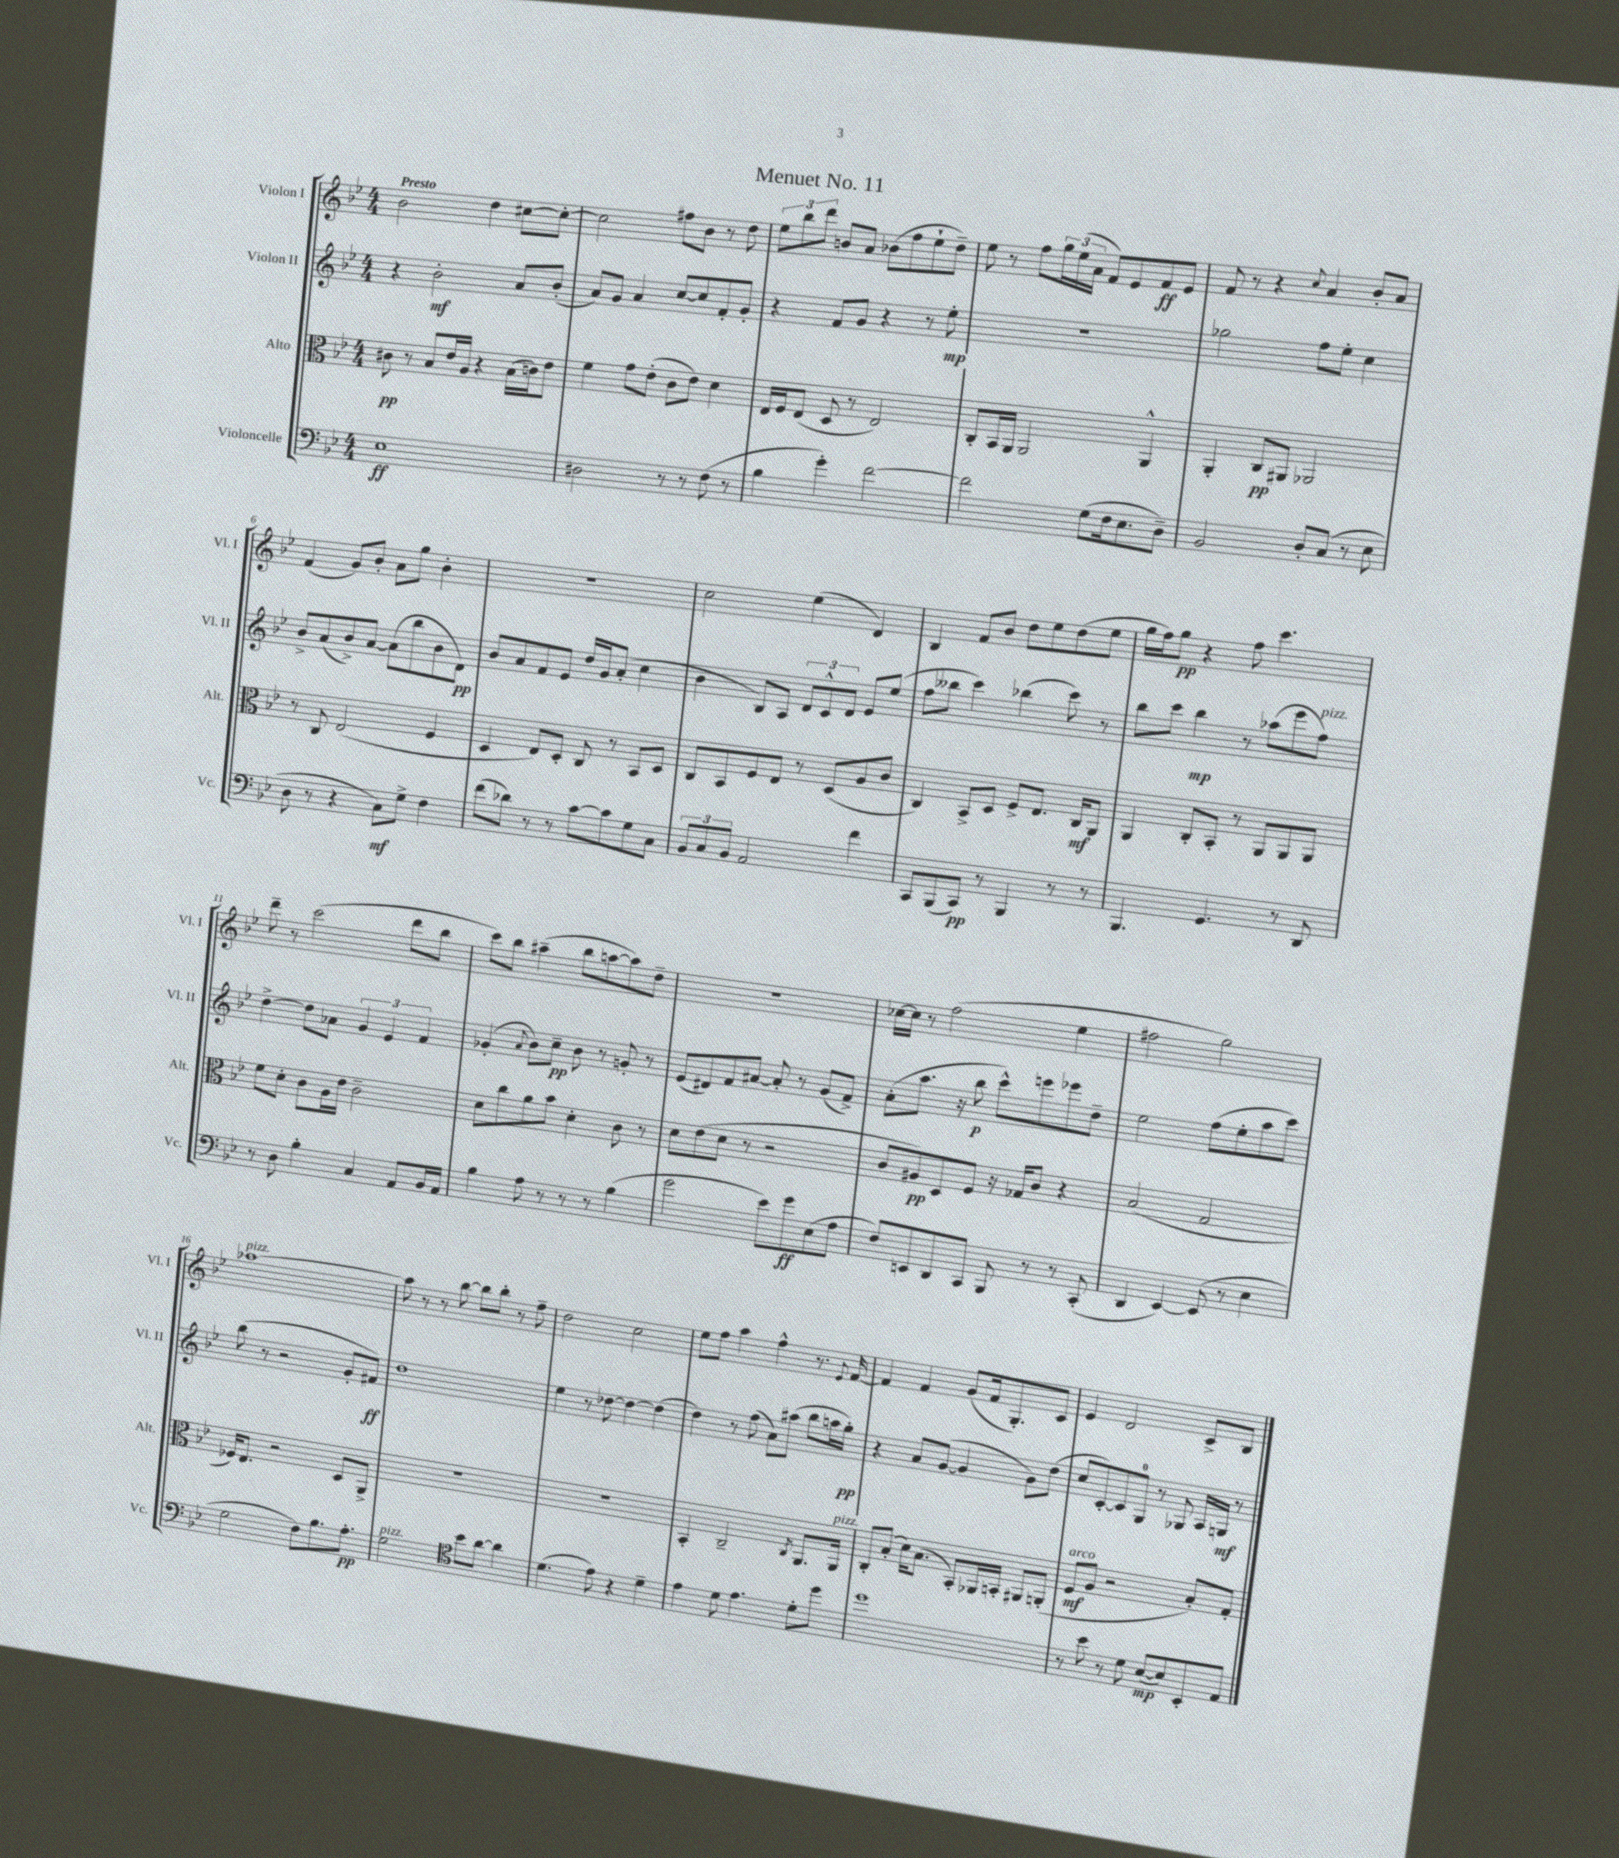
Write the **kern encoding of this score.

**kern	**kern	**kern	**kern
*staff4	*staff3	*staff2	*staff1
*clefF4	*clefC3	*clefG2	*clefG2
*k[b-e-]	*k[b-e-]	*k[b-e-]	*k[b-e-]
*M4/4	*M4/4	*M4/4	*M4/4
1E-	8c#	4r	2b-
.	8r	.	.
.	8B-	2b-'	.
.	16e-	.	.
.	16A	.	.
.	4r	.	4dd
.	(16B-	8a	[8cc#
.	16c)	.	.
.	8e-	(8b-'	8cc#'_
=	=	=	=
2D#	4f	8a)	2cc#]
.	.	8g	.
.	8g	4a	.
.	(8e-'	.	.
8r	8c	[8cc	8ff#
8r	8e-)	8cc]	8b-
(8F	4d	8f'	8r
8r	.	8g'	8dd
=	=	=	=
4B-	16E-	4r	12ee-
.	16F	.	.
.	.	.	12bb-
.	(8E-	.	.
.	.	.	12ddd
4g')	8D	8f	8b
.	8r	8g	8a
[2f	2E-)	4r	(8b-
.	.	.	8ff
.	.	8r	8ee-`
.	.	8ee-'	8dd~)
=	=	=	=
2f]	8C'	1r	8ee-
.	16BB-	.	8r
.	16AA	.	.
.	2AA	.	8ff
.	.	.	24gg
.	.	.	(24ee-
.	.	.	24a
(8G	.	.	8f)
16F	.	.	8e-
8.E-	.	.	.
.	4AA^^	.	8f
8D~)	.	.	8e-
=	=	=	=
2BB-	4AA'	2gg-	8f
.	.	.	8r
.	8C	.	4r
.	8AA#	.	.
.	.	.	8qqcc
8D'	2AA-	8ff	4a
(8C	.	8ee-'	.
8r	.	4cc	8b-'
8E-	.	.	8a
=	=	=	=
8D	8r	8b-^	(4f
8r	8C	(8a	.
4r	(2E-	8b-^)	8g)
.	.	[8a	8b-'
8C)	.	(8a]	8a
8G^	.	8bb-	8gg
4F	4F	8b-	4b-'
.	.	8d)	.
=	=	=	=
(8f	4D	8b-	1r
8d-)	.	8a	.
8r	8E-)	8f	.
8r	8D'	8e-	.
[8c	8C	16dd	.
.	.	16g	.
8c]	8r	(8a'	.
8G	8BB-	4cc	.
8C	8D	.	.
=	=	=	=
12BB-	8C	4b-	2cc
12C	.	.	.
.	8BB-	.	.
12BB-	.	.	.
2AA	8F	8B-)	.
.	8E-	8A	.
.	8r	12d	(4ee-
.	.	12c^^	.
.	(8D	.	.
.	.	12d	.
4f	8A	8e-	4d)
.	8c	(8ee-	.
=	=	=	=
8CC	4C)	8ff	4B-
(8BBB-	.	8bb--	.
8CC)	8BB-^	4ccc)	8f
8r	8D	.	8b-
4BBB-	8F^	(4bb-	8dd
.	8.E-	.	8ee-
8r	.	8ccc)	(8dd
.	16C	.	.
8r	8AA	8r	8ee-
=	=	=	=
4.BBB-	4AA	8bb-	16gg
.	.	.	16ff)
.	.	8ccc	8gg
.	8C'	4bb-	4r
4.GG	8BB-'	.	.
.	8r	8r	8ff
.	8AA	(8aa-	4.ccc
8r	8AA	8eee-	.
8DD	8AA	8ff)	.
=	=	=	=
8r	8f	[4dd^	8ddd~
8D	8d'	.	8r
4B-'	8c	8dd]	(2ccc
.	16A	8a-	.
.	16e-	.	.
4C	2c~	6g	.
.	.	6e-	.
8AA	.	.	8ddd
.	.	6f	.
16BB-	.	.	8bb-
16AA	.	.	.
=	=	=	=
4B-	8d	(4g-'	8ccc)
.	8cc	.	8bb-
.	.	8qqa	.
8A	8a	8b-)	(4aa#~
8r	8b-	8cc~	.
8r	4d'	8b-	8bb-
8r	.	8r	[8aa
(4B-	8c	8g'	8aa])
.	8r	8r	8dd~
=	=	=	=
2g	8d	(8e-	1r
.	(8e-	8d#)	.
.	8d	8f	.
.	8r	[8a#	.
8e-)	2r	8a#']	.
8g	.	8r	.
(8E-	.	(8g	.
8A	.	8f^)	.
=	=	=	=
8F)	8c	(8a'	[16cc-
.	.	.	16cc-]
8EE	8A#)	8.aa	8r
8DD	8D	.	(2ff
.	.	16r	.
8CC	8F	8bb-	.
8BBB-	16r	8ccc^^)	.
.	16G-	.	.
8r	8c	8eee	.
8r	4r	8eee-	4ee-
(8CC'	.	8dd~	.
=	=	=	=
4DD	(2B-	2ee-	2ff#
[4EE-)	.	.	.
(8EE-]	2G	(8ff	2gg)
8r	.	8ee-'	.
4E-	.	8aa	.
.	.	8ccc)	.
=	=	=	=
2G	16F-)	(8bb-	[1aa-
.	8.E-	.	.
.	.	8r	.
.	2r	2r	.
8F)	.	.	.
8.B-	.	.	.
.	8D	8g'	.
8.A'	.	.	.
.	8AA^	8f#)	.
=	=	=	=
2G	1r	1dd	8aa-]
.	.	.	8r
.	.	.	8r
.	.	.	[8bb-
*clefC4	*	*	*
8b-	.	.	8bb-]
[8a	.	.	8bb-'
4a]	.	.	8r
.	.	.	8ff~
=	=	=	=
(4.d	1r	4ee-	2dd
.	.	8r	.
8e-)	.	[8dd-	.
4r	.	4dd-_	2cc
4d~	.	(4dd-]	.
=	=	=	=
4e-	4BB-'	4dd)	8ee-
.	.	.	8ff
8d	2C~	8r	4aa
4.e-	.	(8ff	.
.	.	8a)	4ff^^
.	.	(8aa#	.
.	8qC	.	.
8d'	8.AA	8bb-	8.r
8dd	.	16aa	.
.	.	.	8qqe-
.	16AA	16gg')	[16f
=	=	=	=
1dd	8C'	4r	4f]
.	(8B-'	.	.
.	16d)	8a	4f
.	(8.B-	.	.
.	.	([8g	.
.	8BB-')	4g]	(8g
.	16AA-	.	16f
.	16BB'	.	8.G')
.	8AA#	8g)	.
.	(8AA'	(8dd	8c
=	=	=	=
8r	8F	8cc	4e-
8b-	8A	[8c')	.
8r	2r	8c]	2d
8d	.	8G	.
([8B-	.	8r	.
8B-])	.	8G-	.
8BB-'	8B-')	16A	8c^
.	.	16G	.
8E-	8G'	8r	8B-
==	==	==	==
*-	*-	*-	*-
